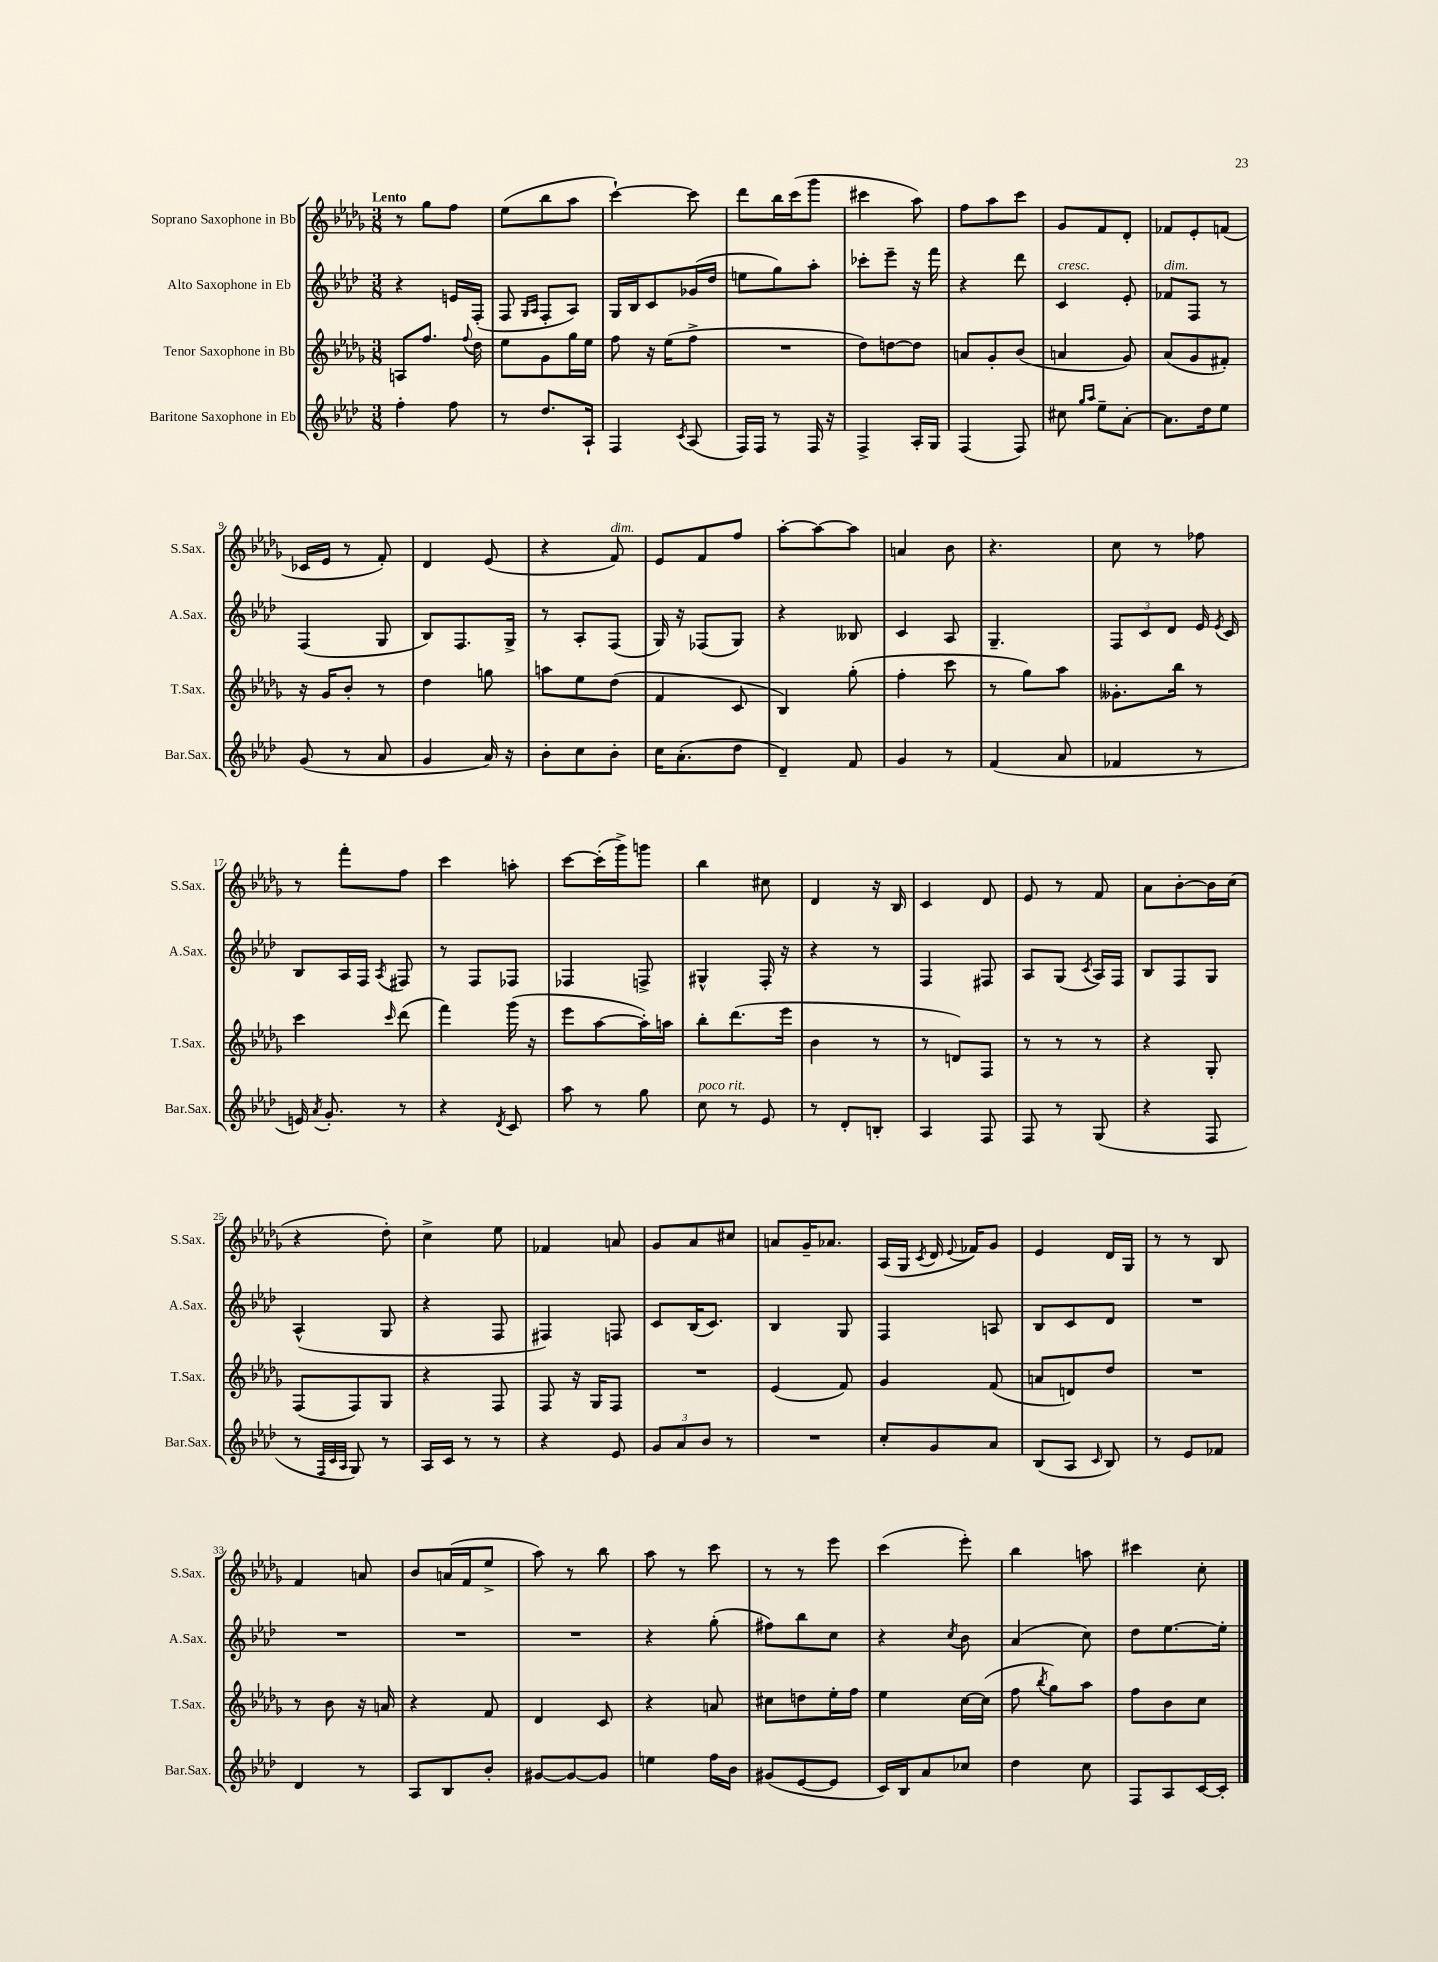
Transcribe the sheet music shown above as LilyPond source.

<<
\new StaffGroup <<
\new Staff = "s0" \with { instrumentName = "Soprano Saxophone in Bb" shortInstrumentName = "S.Sax." } {
    \clef treble \key des \major \numericTimeSignature \time 3/8 \tempo "Lento"
    \autoBeamOff r8 ges''8[ f''8] |
    ees''8[( bes''8 aes''8] |
    c'''4~-!) c'''8 |
    des'''8[ bes''16 c'''16( ges'''8] |
    cis'''4 aes''8) |
    f''8[ aes''8 c'''8] |
    ges'8[ f'8 des'8]-. |
    fes'8[ ees'8-. f'8]( |
    ces'16[ ees'16] r8 f'8-.) |
    des'4 ees'8( |
    r4 f'8^\markup { \italic "dim." }) |
    ees'8[ f'8 f''8] |
    aes''8[~-. aes''8~ aes''8] |
    a'4 bes'8 |
    r4. |
    c''8 r8 fes''8 |
    r8 f'''8[-. f''8] |
    c'''4 a''8-. |
    c'''8[~ c'''16-.( ges'''16->) g'''8] |
    bes''4 cis''8 |
    des'4 r16 bes16 |
    c'4 des'8 |
    ees'8 r8 f'8 |
    aes'8[ bes'8~-. bes'16 c''16]( |
    r4 des''8-.) |
    c''4-> ees''8 |
    fes'4 a'8 |
    ges'8[ aes'8 cis''8] |
    a'8[ ges'16-- aes'8.] |
    aes16[( ges16] \acciaccatura { c'8 } des'16 \appoggiatura { ees'8 } fes'16[) ges'8] |
    ees'4 des'16[ ges16] |
    r8 r8 bes8 |
    f'4 a'8 |
    bes'8[ a'16( f'16 ees''8]-> |
    aes''8) r8 bes''8 |
    aes''8 r8 c'''8 |
    r8 r8 ees'''8 |
    c'''4( ees'''8-.) |
    bes''4 a''8 |
    cis'''4 c''8-. \bar "|." |
}
\new Staff = "s1" \with { instrumentName = "Alto Saxophone in Eb" shortInstrumentName = "A.Sax." } {
    \clef treble \key aes \major \numericTimeSignature \time 3/8
    \autoBeamOff r4 e'16[ f16]-.( |
    f8 \grace { g16[ aes16] } f8[-. aes8]) |
    g16[ bes16 c'8 ges'16( des''16] |
    e''8[ g''8) aes''8]-. |
    ces'''8[-. ees'''8]-- r16 f'''16 |
    r4 des'''8 |
    c'4^\markup { \italic "cresc." } ees'8-. |
    fes'8[^\markup { \italic "dim." } f8] r8 |
    f4( g8 |
    bes8[) f8. g16]-> |
    r8 aes8[-. f8]( |
    g16) r16 fes8[( g8]) |
    r4 beses8 |
    c'4 aes8 |
    g4.-- |
    \tuplet 3/2 { f8[ c'8 des'8] } ees'16 \acciaccatura { ees'8 } c'16 |
    bes8[ aes16 f16] \acciaccatura { aes8 } fis8 |
    r8 f8[ fes8] |
    fes4 f8-> |
    gis4-^ f16-. r16 |
    r4 r8 |
    f4 fis8 |
    aes8[ g8]( \acciaccatura { c'8 } aes16[) f16] |
    bes8[ f8 g8] |
    aes4-^( g8 |
    r4 f8 |
    fis4) f8 |
    c'8[ bes16( c'8.]) |
    bes4 g8 |
    f4 a8 |
    bes8[ c'8 des'8] |
    R4. |
    R4. |
    R4. |
    R4. |
    r4 g''8-.( |
    fis''8[) bes''8 c''8] |
    r4 \acciaccatura { c''8 } bes'8 |
    aes'4( c''8) |
    des''8[ ees''8.~ ees''16]-. \bar "|." |
}
\new Staff = "s2" \with { instrumentName = "Tenor Saxophone in Bb" shortInstrumentName = "T.Sax." } {
    \clef treble \key des \major \numericTimeSignature \time 3/8
    \autoBeamOff a8[ f''8.] \appoggiatura { f''8 } des''16 |
    ees''8[ ges'8 ges''16 ees''16] |
    f''8 r16 ees''16[( f''8]-> |
    R4. |
    des''8[) d''8~ d''8] |
    a'8[ ges'8-. bes'8]( |
    a'4 ges'8) |
    aes'8[( ges'8 fis'8]-.) |
    r16 ges'16[ bes'8]-. r8 |
    des''4 g''8 |
    a''8[ ees''8 des''8]( |
    f'4 c'8 |
    bes4) ges''8-.( |
    f''4-. c'''8 |
    r8 ges''8[) aes''8] |
    geses'8.[-. bes''16] r8 |
    c'''4 \grace { c'''16 } des'''8( |
    f'''4) ges'''16( r16 |
    ees'''8[ aes''8~ aes''16-.) a''16] |
    bes''8[-. des'''8.( ees'''16] |
    bes'4 r8 |
    r8 d'8[) f8] |
    r8 r8 r8 |
    r4 ges8-. |
    f8[( f8) ges8] |
    r4 f8 |
    f8 r16 ges16[ f8] |
    R4. |
    ees'4( f'8) |
    ges'4 f'8( |
    a'8[ d'8) des''8] |
    R4. |
    r8 bes'8 r16 a'16 |
    r4 f'8 |
    des'4 c'8 |
    r4 a'8 |
    cis''8[ d''8 ees''16-. f''16] |
    ees''4 c''16[~ c''16]( |
    f''8 \acciaccatura { bes''8 } ges''8[) aes''8] |
    f''8[ bes'8 c''8] \bar "|." |
}
\new Staff = "s3" \with { instrumentName = "Baritone Saxophone in Eb" shortInstrumentName = "Bar.Sax." } {
    \clef treble \key aes \major \numericTimeSignature \time 3/8
    \autoBeamOff f''4-. f''8 |
    r8 des''8.[ aes16]-! |
    f4 \acciaccatura { c'8 } aes8( |
    f16[) f16] r8 f16 r16 |
    f4-> aes16[-. g16] |
    f4( f8) |
    cis''8 \grace { g''16[ aes''16] } ees''8[-- aes'8]~-. |
    aes'8.[ des''16 ees''8] |
    g'8( r8 aes'8 |
    g'4 aes'16) r16 |
    bes'8[-. c''8 bes'8]-. |
    c''16[ aes'8.-.( des''8] |
    des'4--) f'8 |
    g'4 r8 |
    f'4( aes'8 |
    fes'4 r8 |
    e'16) \acciaccatura { aes'8 } g'8.-. r8 |
    r4 \acciaccatura { des'8 } c'8 |
    aes''8 r8 g''8 |
    c''8^\markup { \italic "poco rit." } r8 ees'8 |
    r8 des'8[-. b8]-. |
    aes4 f8 |
    f8 r8 g8( |
    r4 f8 |
    r8 \grace { f32[ c'32 aes32] } g8) r8 |
    aes16[ c'16] r8 r8 |
    r4 ees'8 |
    \tuplet 3/2 { g'8[ aes'8 bes'8] } r8 |
    R4. |
    c''8[-. g'8 aes'8] |
    bes8[( aes8] \grace { c'16 } bes8) |
    r8 ees'8[ fes'8] |
    des'4 r8 |
    aes8[ bes8 bes'8]-. |
    gis'8[~ gis'8~ gis'8] |
    e''4 f''16[ bes'16] |
    gis'8[( ees'8~ ees'8] |
    c'16[) bes16 aes'8 ces''8] |
    des''4 c''8 |
    f8[ aes8 c'16~ c'16]-. \bar "|." |
}
>>
>>
